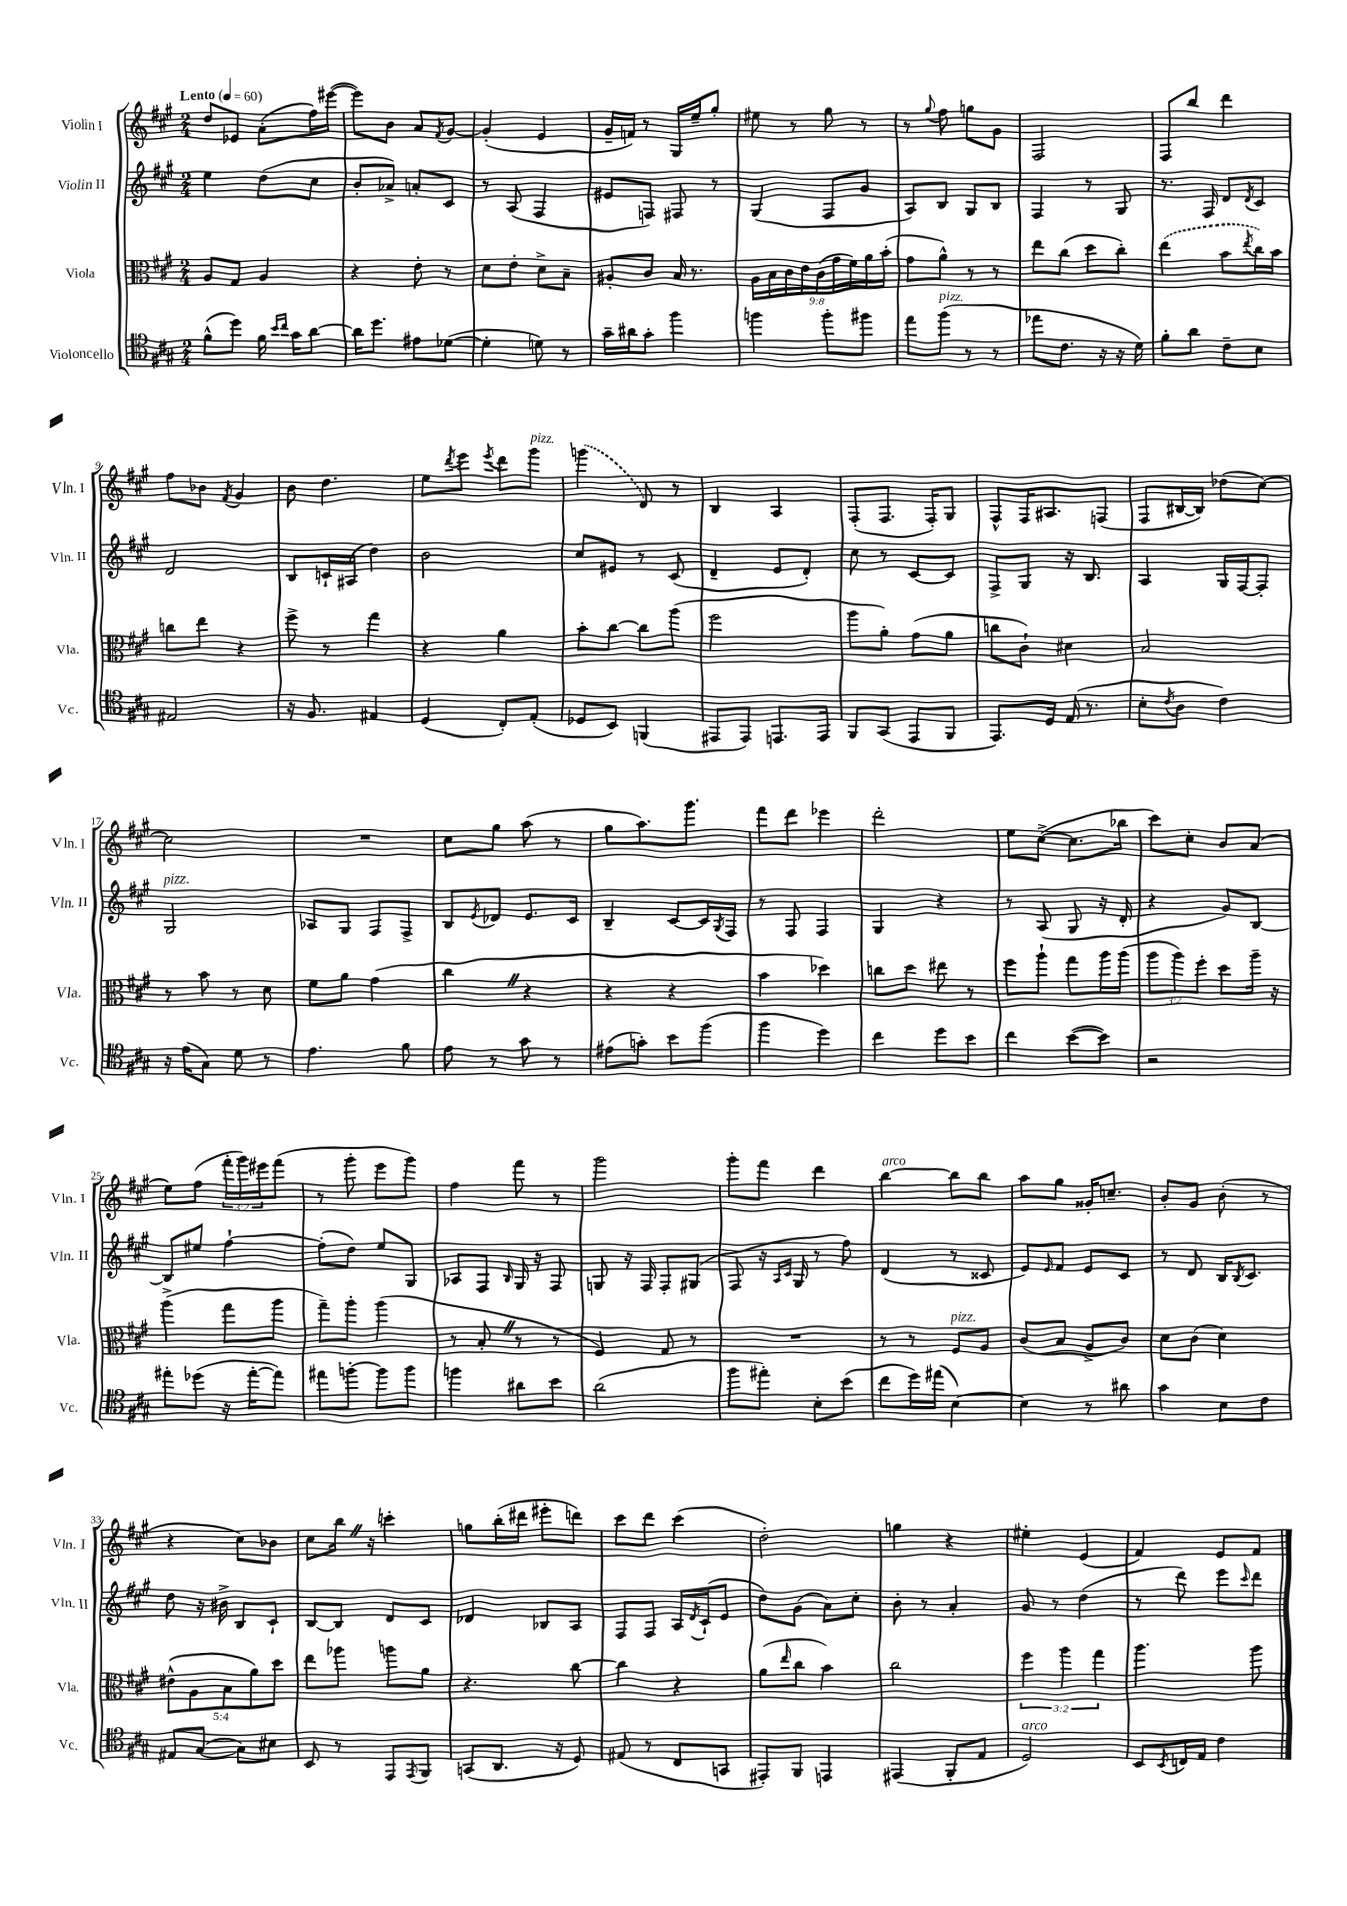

**kern	**kern	**kern	**kern
*staff4	*staff3	*staff2	*staff1
*clefC4	*clefC3	*clefG2	*clefG2
*k[f#c#g#]	*k[f#c#g#]	*k[f#c#g#]	*k[f#c#g#]
*M2/4	*M2/4	*M2/4	*M2/4
*MM60	*MM60	*MM60	*MM60
(8f#^^\L	8A/L	4ee\	8dd/L
8dd\J)	8G#/J	.	8e-/J
16f#\	4A/	(8dd\L	(8a'\L
16qqb/LL	.	.	.
16qqcc#/JJ	.	.	.
16g#\LK	.	.	.
[8a\J	.	8cc#\J	16ff#\L)
.	.	.	([16eee#\JJ
=	=	=	=
16a\]LK	4r	8b'/L	8eee#\]L)
8.dd\J	.	.	.
.	.	8a-^/J)	8b\J
8e#\L	8e'\	8a'/L	8a/L
.	.	.	8qf#/
([8d-\J	8r	8c#/J	[8g#/J
=	=	=	=
4d-'\]	8d\L	8r	(4g#'/]
.	8e'\J	(8A/	.
8d\)	8d^\L	4F#/	4e/
8r	8B~\J	.	.
=	=	=	=
16g#~\LL	8A#'/L	8e#/L	16g#~/LL
16a#\J	.	.	16f/JJ)
8g#'\J	8c#/J	8F/J)	8r
4ff#\	16B/	8F#/	16G#/LL
.	8.r	.	16ee~/J
.	.	8r	8gg#'/J
=	=	=	=
4ff\	18A\LL	(4G#/	8ee#\
.	18B\	.	.
.	18c#\	.	.
.	.	.	8r
.	18e\	.	.
.	(18c#\	.	.
8ff'\L	.	8F#/L	8gg#\
.	18g#\	.	.
.	18f#\)	.	.
8ff#\J	.	8g#/J	8r
.	18a\	.	.
.	(18b'\JJ	.	.
=	=	=	=
8ee\L	8g#\L	8A/L)	8r
.	.	.	8qqgg#/
(8ff#\J	8a^^\J)	8B/J	8ff#\
8r	8r	8G#/L	8gg\L
8r	8r	8B/J	8g#\J
=	=	=	=
8ee-\L	8ee\L	4F#/	2F#/
8.c#\J	(8cc#\J	.	.
.	8dd\L	8r	.
16r	.	.	.
16r	8cc#'\J)	8G#/	.
16d\)	.	.	.
=	=	=	=
8f#'\L	(4ee\	8.r	8F#/L
8a\J	.	.	8bb/J
.	.	16F#/	.
8c#~\L	8b\L	8d/L	4ddd\
.	8qee/	8qd/	.
8B\J	16cc#\L)	8c#/J	.
.	16b\JJ	.	.
=	=	=	=
2E#/	8cc\L	2d/	8ff#\L
.	8ee\J	.	8b-\J
.	.	.	8qf#/
.	4r	.	4g#/
=	=	=	=
16r	8ff#^\	8B/L	8b\
8.F#/	.	.	.
.	8r	16c`/L	4.dd\
.	.	(16A#/JJ	.
4E#/	4gg#\	4dd\)	.
=	=	=	=
(4D/	4r	2b\	8ee\L
.	.	.	8qddd/
.	.	.	8eee\J
.	.	.	8qeee/
8C#'/L)	4a\	.	8ddd\L
(8E'/J	.	.	8ggg#\J
=	=	=	=
8D-/L	8b'\L	8cc#/L	(4ggg\
8BB/J)	[8cc#\J	8e#/J	.
(4FF/	8cc#\]L	8r	8d/)
.	(8aa\J	(8c#/	8r
=	=	=	=
8EE#/L	2ff#\	4d~/	4B/
8EE#/J)	.	.	.
8.EE/L	.	8e/L	4A/
.	.	8d'/J)	.
16EE/Jk	.	.	.
=	=	=	=
8FF#/L	8aa\L	8cc#\	(8F#'/L
(8GG#/J	8a'\J)	8r	8.F#/J
8EE/L	(8g#\L	[8c#/L	.
.	.	.	16F#'/LK)
8FF#/J	8a\J	8c#/]J	8G#/J
=	=	=	=
8.EE/L)	8cc\L	8F#^/L	8F#^^/L
.	8c#`\J)	8G#/J	16F#/K
16D/Jk	.	.	8.A#/
(16E/	4d#\	16r	.
8.r	.	8.B/	.
.	.	.	(8F/J
=	=	=	=
8B'\L	2B/	4A/	8F#/L
8qc#/	.	.	.
8A\J	.	.	[16B#/L
.	.	.	16B#/]JJ)
4c#\)	.	16G#/LL	(8dd-\L
.	.	[16F#/J	.
.	.	8F#'/]J	[8cc#\J)
=	=	=	=
16r	8r	2G#/	2cc#\]
(16e\LK	.	.	.
8G#\J)	8b\	.	.
8d\	8r	.	.
8r	8d\	.	.
=	=	=	=
4.e\	8f#\L	8A-/L	2r
.	8a\J	8G#/J	.
.	(4g#\	8F#/L	.
8f#\	.	8F#^/J	.
=	=	=	=
8e\	4cc#\	8B/L	8cc#\L
.	.	8qe/	.
8r	.	8d-/J	8gg#\J
8g#\	4r	8.e/L	(8aa\
8r	.	.	8r
.	.	16c#/Jk	.
=	=	=	=
(8e#\L	4r	4B~/	8gg#\L
8g'\J)	.	.	8.aa\)
8b\L	4r	[8c#/L	.
.	.	.	8.ggg#\J
(8ff#\J	.	16c#/]L	.
.	.	8qG#/	.
.	.	16F#/JJ	.
=	=	=	=
4ff#\	4b\	8r	8fff#\L
.	.	8F#/	8ddd\J
4dd\)	4dd-\)	4F#/	4eee-\
=	=	=	=
4cc#\	8cc\L	4G#/	2ddd'\
.	8dd\J	.	.
8dd\L	8ee#\	4r	.
8b\J	8r	.	.
=	=	=	=
4cc#\	8ff#\L	8r	8ee\L
.	8aa`\J	(8A/	([8cc#^\J
([8b\L	8gg#\L	8G#/	8.cc#\]L
8b\]J)	16aa\L	16r	.
.	(16aa\JJ	16d'/	16bb-\Jk
=	=	=	=
2r	12aa\L	4r	8ccc#\L)
.	12aa\)	.	.
.	.	.	8cc#'\J
.	12ff#'\J	.	.
.	8dd\L	8g#/L)	8b/L
.	16aa~\Jk	[8B/J	(8a/J
.	16r	.	.
=	=	=	=
8ee#'\L	(4aa^\	8B/]L	8ee\L)
(8dd-\J	.	8ee#/J	(8ff#\J
16r	8gg#\L	[4ff#`\	24fff#'\LL
.	.	.	24ggg#\)
[16ee#'\LK	.	.	.
.	.	.	24eee#\J
8ee#\]J)	8aa\J	.	(8fff#\J
=	=	=	=
8ee#\L	8gg#~\L)	(8ff#'\]L	8r
[8ff'\J	8aa'\J	8dd\J)	8ggg#'\
8ff\]L	(4aa\	8ee/L	8eee\L
8ff\J	.	8G#/J	8ggg#\J)
=	=	=	=
4ff\	8r	8A-/L	4ff#\
.	8B'/	8F#/J	.
.	.	16qqB/	.
8a#\L	8r	16G#/	8fff#\
.	.	16r	.
8b\J	8r	8F#/	8r
=	=	=	=
(2a\	4F#/)	8G/	2ggg#\
.	.	16r	.
.	.	16F#/	.
.	8G#/	8F#'/L	.
.	8r	(8G#/J	.
=	=	=	=
8ff#\L	2r	8F#/	8ggg#'\L
8ee#'\J)	.	16r	8fff#\J
.	.	16qqA/LL	.
.	.	16qqc#/JJ	.
.	.	16G#/	.
8B'\L	.	8r	4ddd\
(8b\J	.	8ff#\)	.
=	=	=	=
8cc#\L	8r	(4d/	[4bb\
16dd\L)	8r	.	.
(16ee#\JJ	.	.	.
[4B\)	8F#/L	8r	8bb\]L
.	8A/J	8c##/	8bb\J
=	=	=	=
4B\]	(8c#/L	8e/L)	8aa\L
.	.	16qqe/	.
.	8B/J	8f#/J	8gg#\J
8r	8A^/L	8e/L	16g##'/LK
.	.	.	8.cc~/J
8a#\	8c#/J)	8c#/J	.
=	=	=	=
4g#\	8d\L	8r	8b'/L
.	(8c#\J	8d/	8g#/J
8B\L	4d\)	16B/LK	(8b'\
.	.	8qB/	.
.	.	8.c#/J	.
8c#\J	.	.	8r
=	=	=	=
8E#/L	(10e#^^\L	8dd\	4r
.	10A\	.	.
([8G#/J	.	16r	.
.	.	16b#^\	.
.	10B\	.	.
8G#\]L)	.	8B/L	8cc#\L)
.	10a\)	.	.
8B#\J	.	8c#`/J	8b-\J
.	10dd\J	.	.
=	=	=	=
8BB/	8ee\L	[8B/L	8cc#\L
8r	8aa-\J	8B/]J	16bb\Jk
.	.	.	16r
8EE/L	8aa\L	8d/L	4ccc'\
8qEE/	.	.	.
8FF#/J	8a\J	8c#/J	.
=	=	=	=
(8GG/L	4.r	4d-/	8gg\L
8.AA/J	.	.	(16bb'\L
.	.	.	16ddd#\JJ
.	.	8B-/L	8eee#'\L
16r	.	.	.
8D/)	[8cc#\	8A/J	8ddd\J)
=	=	=	=
(8E#/	4cc#\]	8F#/L	8ccc#\L
8r	.	8F#/J	8ddd\J
8C#/L	4r	16A/LL	(4ccc#\
.	.	8qd/	.
.	.	(16c#`/J	.
8GG/J	.	8e/J	.
=	=	=	=
8EE#'/L)	(8a\L	8dd\L)	2dd'\)
.	16qqee/	.	.
8FF#/J	8cc#\J	(8g#\J	.
4EE/	4b\)	8a\L)	.
.	.	8cc#'\J	.
=	=	=	=
(4EE#/	2cc#\	8b'\	4gg\
.	.	8r	.
8FF#'/L	.	4a'/	4r
8E/J	.	.	.
=	=	=	=
2D/)	6ff#\	8g#/	4ee#'\
.	.	8r	.
.	6aa\	.	.
.	.	(4dd\	(4e/
.	6gg#\	.	.
=	=	=	=
8BB/L	4.aa\	8r	4f#/)
8qBB/	.	.	.
16C/L	.	8ddd\)	.
16E/JJ	.	.	.
4c#\	.	8eee\L	8e/L
.	.	16qqccc#/	.
.	8aa\	8ddd\J	8f#/J
==	==	==	==
*-	*-	*-	*-
